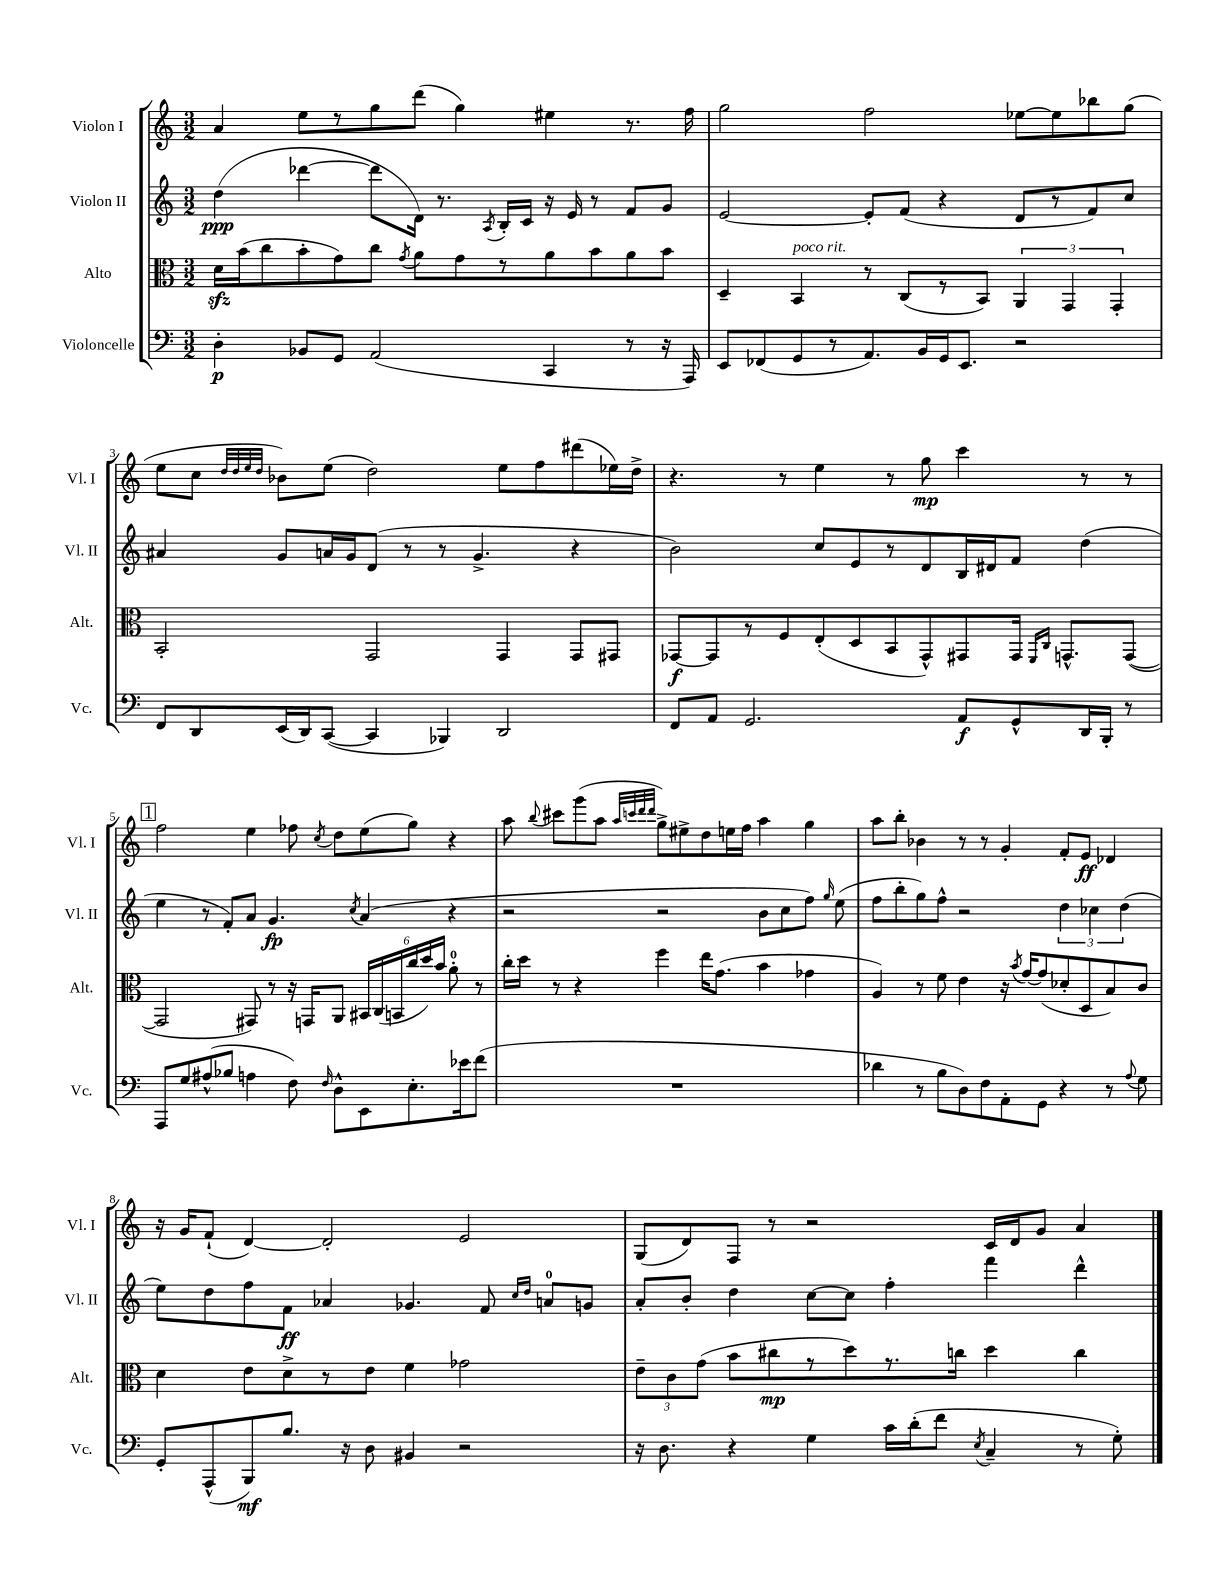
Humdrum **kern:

**kern	**dynam	**kern	**dynam	**kern	**dynam	**kern	**dynam
*part4	*part4	*part3	*part3	*part2	*part2	*part1	*part1
*staff4	*staff4	*staff3	*staff3	*staff2	*staff2	*staff1	*staff1
*I"Violoncelle	*	*I"Alto	*	*I"Violon II	*	*I"Violon I	*
*I'Vc.	*	*I'Alt.	*	*I'Vl. II	*	*I'Vl. I	*
*clefF4	*	*clefC3	*	*clefG2	*	*clefG2	*
*k[]	*	*k[]	*	*k[]	*	*k[]	*
*M3/2	*	*M3/2	*	*M3/2	*	*M3/2	*
=1	=1	=1	=1	=1	=1	=1	=1
4D'\	p	16dzz\LL	.	(4dd\	ppp	4a/	.
.	.	(16b\J	.	.	.	.	.
.	.	8cc\	.	.	.	.	.
8BB-X/L	.	8b'\	.	[4ddd-X\	.	8ee\L	.
8GG/J	.	8g\)	.	.	.	8r	.
(2AA/	.	8cc\J	.	8ddd-\L]	.	8gg\	.
.	.	8qg/	.	.	.	.	.
.	.	8a\L	.	16d\Jk)	.	(8ddd\J	.
.	.	.	.	8.r	.	.	.
.	.	8g\	.	.	.	4gg\)	.
.	.	.	.	8qA/	.	.	.
.	.	8r	.	16B'/LL	.	.	.
.	.	.	.	16c/JJ	.	.	.
4CC/	.	8a\	.	16r	.	4ee#X\	.
.	.	.	.	16e/	.	.	.
.	.	8b\	.	8r	.	.	.
8r	.	8a\	.	8f/L	.	8.r	.
16r	.	8b\J	.	8g/J	.	.	.
16AAA/)	.	.	.	.	.	16ff\	.
=2	=2	=2	=2	=2	=2	=2	=2
8EE/L	.	4D~/	.	[2e/	.	2gg\	.
(8FF-X/	.	.	.	.	.	.	.
!	!	!LO:TX:a:i:t=poco rit.	!	!	!	!	!
8GG/	.	4BB/	.	.	.	.	.
8r	.	.	.	.	.	.	.
8.AA/)	.	8r	.	8e'/L]	.	2ff\	.
.	.	(8C/L	.	(8f/J	.	.	.
16BB/L	.	.	.	.	.	.	.
16GG/J	.	8r	.	4r	.	.	.
8.EE/J	.	.	.	.	.	.	.
.	.	8BB/J)	.	.	.	.	.
2r	.	6AA/	.	8d/L	.	[8ee-X\L	.
.	.	.	.	8r	.	8ee-\]	.
.	.	6GG/	.	.	.	.	.
.	.	.	.	8f/)	.	8bb-X\	.
.	.	6GG'/	.	.	.	.	.
.	.	.	.	8cc/J	.	(8gg\J	.
!!LO:LB:g=z
=3	=3	=3	=3	=3	=3	=3	=3
8FF/L	.	2BB'/	.	4a#X/	.	8ee\L	.
8DD/	.	.	.	.	.	8cc\J	.
.	.	.	.	.	.	32qqdd/LLL	.
.	.	.	.	.	.	32qqdd/	.
.	.	.	.	.	.	32qqee/	.
.	.	.	.	.	.	32qqdd/JJJ	.
(16EE/L	.	.	.	8g/L	.	8b-X\L)	.
16DD/J)	.	.	.	.	.	.	.
([8CC/J	.	.	.	16an/L	.	(8ee\J	.
.	.	.	.	16g/J	.	.	.
4CC/]	.	2GG/	.	(8d/J	.	2dd\)	.
.	.	.	.	8r	.	.	.
4BBB-X/)	.	.	.	8r	.	.	.
.	.	.	.	4.g^/	.	.	.
2DD/	.	4GG/	.	.	.	8ee\L	.
.	.	.	.	.	.	8ff\	.
.	.	8GG/L	.	4r	.	(8ddd#X\	.
.	.	8GG#X/J	.	.	.	16ee-X\L)	.
.	.	.	.	.	.	16dd^\JJ	.
=4	=4	=4	=4	=4	=4	=4	=4
8FF/L	.	[8GG-X/L	f	2b\)	.	4.r	.
8AA/J	.	8GG-/]	.	.	.	.	.
2.GG/	.	8r	.	.	.	.	.
.	.	8F/	.	.	.	8r	.
.	.	(8E'/	.	8cc/L	.	4ee\	.
.	.	8D/	.	8e/	.	.	.
.	.	8BB/	.	8r	.	8r	.
.	.	8GG-^^/)	.	8d/	.	8gg\	mp
8AA/L	f	8GG#X/	.	16B/L	.	4ccc\	.
.	.	.	.	16d#X/J	.	.	.
8GG^^/	.	16GG#/Jk	.	8f/J	.	.	.
.	.	16qqFF/LL	.	.	.	.	.
.	.	16qqC/JJ	.	.	.	.	.
.	.	8.GGn^^/L	.	.	.	.	.
16DD/L	.	.	.	(4dd\	.	8r	.
16BBB'/JJ	.	.	.	.	.	.	.
8r	.	([8GG/J	.	.	.	8r	.
!!LO:LB:g=z
!!LO:REH:place=s1:t=1
=5	=5	=5	=5	=5	=5	=5	=5
8AAA/L	.	2GG/]	.	4ee\	.	2ff\	.
8G/	.	.	.	.	.	.	.
(8A#X^^/	.	.	.	8r	.	.	.
8B-X/J	.	.	.	8f'/L)	.	.	.
4An\	.	8GG#X/)	.	8a/J	.	4ee\	.
.	.	8r	.	4.g/	fp	.	.
8F\)	.	16r	.	.	.	8ff-X\	.
.	.	16GGn/KL	.	.	.	.	.
16qqF/	.	.	.	.	.	8qcc/	.
8D^^\L	.	8AA/J	.	.	.	8dd\L	.
.	.	.	.	8qcc/	.	.	.
8EE\	.	24BB#X/LL	.	(4a/	.	(8ee\	.
.	.	(24C/	.	.	.	.	.
.	.	24BBn/	.	.	.	.	.
8.E'\	.	24cc/	.	.	.	8gg\J)	.
.	.	24dd/)	.	.	.	.	.
.	.	24b/JJ	.	.	.	.	.
.	.	8a'\	.	4r	.	4r	.
16e-X\k	.	.	.	.	.	.	.
(8f\J	.	8r	.	.	.	.	.
=6	=6	=6	=6	=6	=6	=6	=6
1.r	.	16cc'\LL	.	2r	.	8aa\	.
.	.	16dd\JJ	.	.	.	.	.
.	.	.	.	.	.	8qqbb/	.
.	.	8r	.	.	.	8ccc#X\L	.
.	.	4r	.	.	.	(8ggg\	.
.	.	.	.	.	.	8aa\J	.
.	.	.	.	.	.	32qqaa/LLL	.
.	.	.	.	.	.	32qqcccn/	.
.	.	.	.	.	.	32qqddd/	.
.	.	.	.	.	.	32qqddd/JJJ	.
.	.	4ff\	.	2r	.	8gg^\L)	.
.	.	.	.	.	.	8ee#X^\	.
.	.	16ee\KL	.	.	.	8dd\	.
.	.	(8.g\J	.	.	.	.	.
.	.	.	.	.	.	16een\L	.
.	.	.	.	.	.	16ff\JJ	.
.	.	4b\	.	8b\L	.	4aa\	.
.	.	.	.	8cc\	.	.	.
.	.	4g-X\	.	8ff\J)	.	4gg\	.
.	.	.	.	16qqgg/	.	.	.
.	.	.	.	(8ee\	.	.	.
=7	=7	=7	=7	=7	=7	=7	=7
4d-X\	.	4A/)	.	8ff\L	.	8aa\L	.
.	.	.	.	8bb'\	.	8bb'\J	.
8r	.	8r	.	8gg\)	.	4b-X\	.
8B\L	.	8f\	.	8ff^^\J	.	.	.
8D\)	.	4e\	.	2r	.	8r	.
8F\	.	.	.	.	.	8r	.
8AA'\	.	16r	.	.	.	4g'/	.
.	.	8qb/	.	.	.	.	.
.	.	[16g/KL	.	.	.	.	.
8GG\J	.	(8g/]	.	.	.	.	.
4r	.	8d-X'/	.	6dd\	.	8f'/L	.
.	.	8D/	.	.	.	8e/J	ff
.	.	.	.	6cc-X\	.	.	.
8r	.	8B/)	.	.	.	4d-X/	.
.	.	.	.	(6dd\	.	.	.
8qqA/	.	.	.	.	.	.	.
8G\	.	8c/J	.	.	.	.	.
!!LO:LB:g=z
=8	=8	=8	=8	=8	=8	=8	=8
8GG'/L	.	4d\	.	8ee\L)	.	16r	.
.	.	.	.	.	.	16g/KL	.
(8AAA^^/	.	.	.	8dd\	.	(8f`/J	.
8BBB/)	mf	8e\L	.	8ff\	.	[4d/)	.
8.B/J	.	8d^\	.	8f\J	ff	.	.
.	.	8r	.	4a-X/	.	2d'/]	.
16r	.	.	.	.	.	.	.
8D\	.	8e\J	.	.	.	.	.
4BB#X/	.	4f\	.	4.g-X/	.	.	.
2r	.	2g-X\	.	.	.	2e/	.
.	.	.	.	8f/	.	.	.
.	.	.	.	16qqcc/LL	.	.	.
.	.	.	.	16qqdd/JJ	.	.	.
.	.	.	.	8an/L	.	.	.
.	.	.	.	8gn/J	.	.	.
=9	=9	=9	=9	=9	=9	=9	=9
16r	.	12e~\L	.	8a'/L	.	(8G/L	.
8.D\	.	.	.	.	.	.	.
.	.	12c\	.	.	.	.	.
.	.	.	.	8b'/J	.	8d/)	.
.	.	(12g\J	.	.	.	.	.
4r	.	8b\L	.	4dd\	.	8F/J	.
.	.	8cc#X\	mp	.	.	8r	.
4G\	.	8r	.	[8cc\L	.	2r	.
.	.	8dd\)	.	8cc\J]	.	.	.
16c\LL	.	8.r	.	4ff'\	.	.	.
(16d'\J	.	.	.	.	.	.	.
8f\J	.	.	.	.	.	.	.
.	.	16ccn\Jk	.	.	.	.	.
8qE/	.	.	.	.	.	.	.
4C~/	.	4dd\	.	4fff\	.	16c/LL	.
.	.	.	.	.	.	16d/J	.
.	.	.	.	.	.	8g/J	.
8r	.	4cc\	.	4ddd^^\	.	4a/	.
8G'\)	.	.	.	.	.	.	.
==	==	==	==	==	==	==	==
*-	*-	*-	*-	*-	*-	*-	*-
